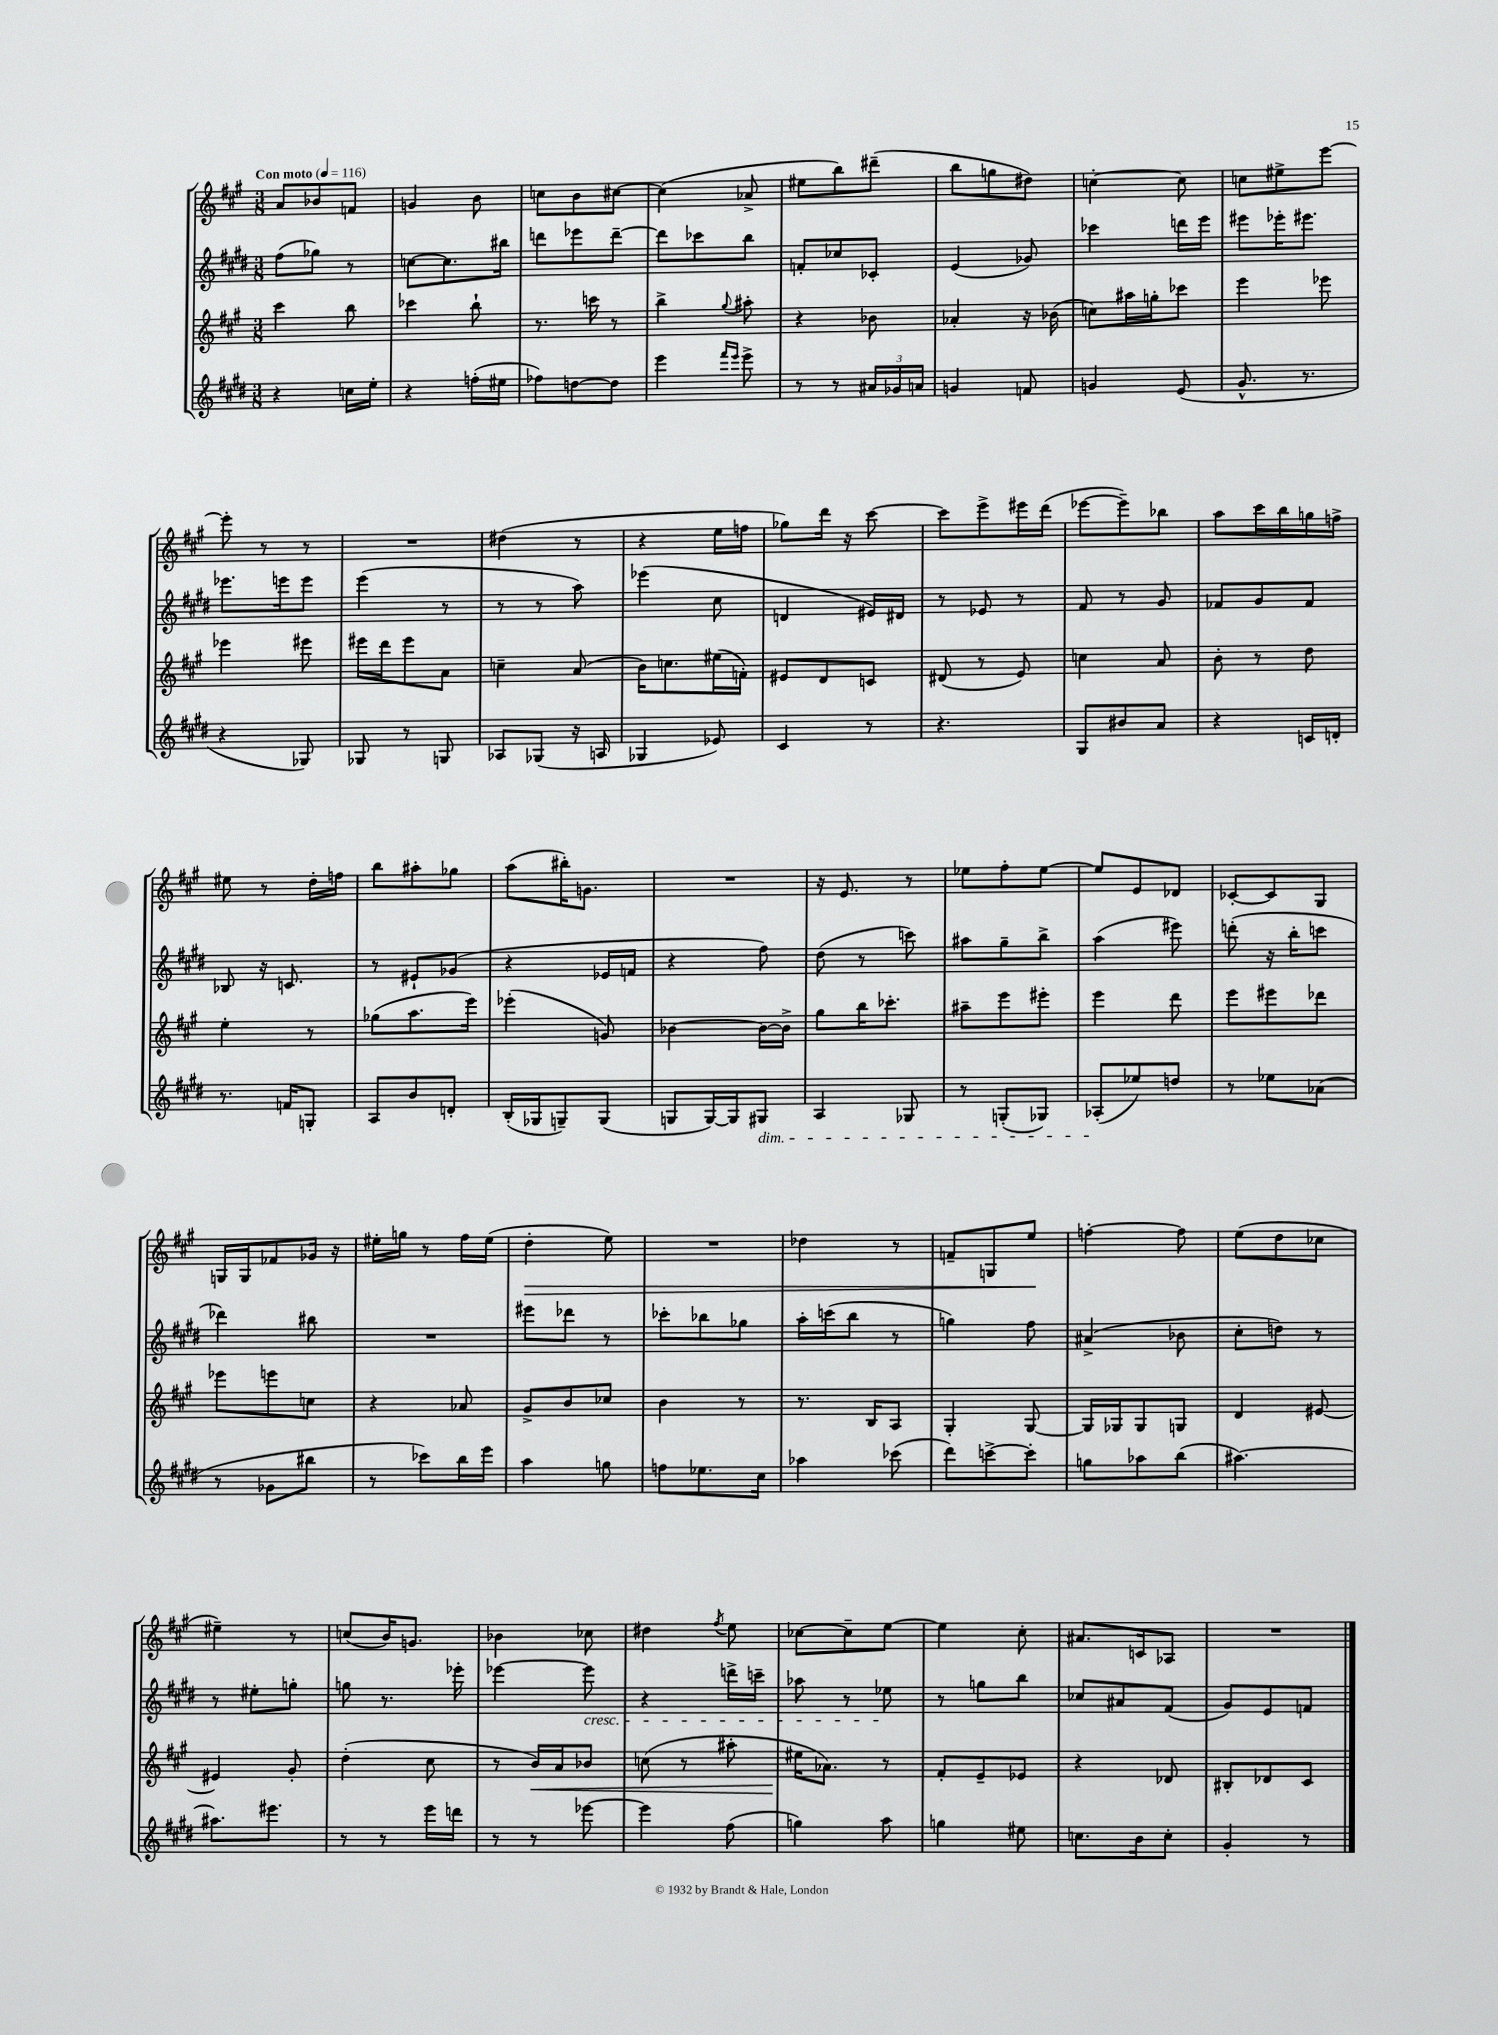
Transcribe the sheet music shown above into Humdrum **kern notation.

**kern	**kern	**kern	**kern
*staff4	*staff3	*staff2	*staff1
*clefG2	*clefG2	*clefG2	*clefG2
*k[f#c#g#d#]	*k[f#c#g#]	*k[f#c#g#d#]	*k[f#c#g#]
*M3/8	*M3/8	*M3/8	*M3/8
*MM116	*MM116	*MM116	*MM116
4r	4ccc#	(8ff#	8a
.	.	8gg-)	8b-
16cc	8bb	8r	8f
16ee'	.	.	.
=	=	=	=
4r	4ccc-	[8cc	4g
.	.	8.cc]	.
(16ff'	8bb`	.	8b
16ee#	.	16bb#	.
=	=	=	=
8ff-)	8.r	8ddd	8cc
[8dd	.	8eee-	8b
.	16ccc	.	.
8dd]	8r	[8ddd~	[8cc#
=	=	=	=
4eee	4bb^	8ddd]	(4cc#]
.	.	8ccc-	.
16qqfff#	.	.	.
16qqeee	8qqgg#	.	.
8eee^	8aa#'	8bb	8a-^
=	=	=	=
8r	4r	8f'	8ee#
8r	.	8cc-	8bb)
24a#	8b-	8c-'	(8ddd#~
24g-	.	.	.
24a	.	.	.
=	=	=	=
4g	4a-'	(4e	8bb
.	.	.	8gg
8f	16r	8g-)	8dd#)
.	(16b-	.	.
=	=	=	=
4g	8cc)	4ccc-	[4cc'
.	16aa#	.	.
.	16gg'	.	.
(8e	8ccc-	16ddd	8cc]
.	.	16eee	.
=	=	=	=
8.g#^^	4eee	8eee#	8cc
.	.	16eee-'	8ee#^
8.r	.	8.eee#	.
.	8eee-	.	[8eee
=	=	=	=
4r	4eee-	8.eee-	8eee']
.	.	.	8r
.	.	16eee	.
8G-)	8eee#	8eee	8r
=	=	=	=
8G-	16eee#	(4eee	4.r
.	16ddd	.	.
8r	8eee#	.	.
8G	8a	8r	.
=	=	=	=
8A-	4cc~	8r	(4dd#
(8G-	.	8r	.
16r	(8a	8aa)	8r
16A	.	.	.
=	=	=	=
4G-	16b)	(4eee-	4r
.	8.cc	.	.
8e-)	(16ee#	8cc#	16ee
.	16f')	.	16ff
=	=	=	=
4c#	8e#	4d	8gg-)
.	8d	.	16ddd
.	.	.	16r
8r	8c	16e#)	[8ccc#
.	.	16d#	.
=	=	=	=
4.r	(8d#	8r	8ccc#]
.	8r	8e-	8eee^
.	8e)	8r	16eee#
.	.	.	(16ddd
=	=	=	=
8G#	4cc	8f#	[8eee-
8b#	.	8r	8eee-~])
8a	8a	8g#	8bb-
=	=	=	=
4r	8b'	8f-	8aa
.	8r	8g#	16ccc#
.	.	.	16bb
16c	8dd	8f-	16gg
16d'	.	.	16ff^
=	=	=	=
8.r	4ee'	8B-	8ee#
.	.	16r	8r
16f	.	8.c	.
8G'	8r	.	16dd'
.	.	.	16ff
=	=	=	=
8A	(8gg-	8r	8bb
8b	8.aa	8e#`	8aa#'
8d'	.	(8g-	8gg-
.	16eee)	.	.
=	=	=	=
(16B'	(4eee-'	4r	(8aa
16G-	.	.	.
8G~)	.	.	16bb#')
.	.	.	8.g
(8G	8g)	16e-	.
.	.	16f	.
=	=	=	=
8G	[4b-	4r	4.r
[16G)	.	.	.
16G]	.	.	.
8G#	16b-_	8ff#)	.
.	16b-^]	.	.
=	=	=	=
4A	8gg#	(8dd#	16r
.	.	.	8.e
.	16bb	8r	.
.	8.ccc-'	.	.
8G-	.	8ccc)	8r
=	=	=	=
8r	8aa#~	8aa#	8ee-
(8G'	8eee	8gg#~	8ff#'
8G-)	8eee#'	8bb^	[8ee-
=	=	=	=
(8A-'	4eee	(4aa	8ee-]
8ee-)	.	.	8e
8dd	8ddd	8eee#)	8d-
=	=	=	=
8r	8eee	(8ddd'	[8c-'
8ee-	8eee#	16r	8c-]
.	.	16bb'	.
(8a-	8ddd-	8ccc	8G#
=	=	=	=
8r	8eee-	4ddd-)	16G
.	.	.	16G
8g-	8eee	.	8f-
8bb#	8cc	8bb#	16g-
.	.	.	16r
=	=	=	=
8r	4r	4.r	16ee#'
.	.	.	16gg
8ccc-)	.	.	8r
16bb	8a-	.	16ff#
16eee	.	.	(16ee#
=	=	=	=
4aa	8g#^	8eee#	4dd'
.	8b	8ddd-	.
8gg	8cc-	8r	8ee)
=	=	=	=
8ff	4b	8ccc-'	4.r
8.ee-	.	8bb-	.
.	8r	8gg-	.
16cc#	.	.	.
=	=	=	=
4aa-	8.r	16aa'	4dd-
.	.	(16ccc	.
.	.	8bb	.
.	16B	.	.
(8ccc-	8A	8r	8r
=	=	=	=
8ddd#)	4G#'	4gg)	8f~
[8ccc^	.	.	8G
8ccc']	[8G#	8ff#	8ee
=	=	=	=
8gg	16G#]	(4a#^	[4ff'
.	16G-	.	.
8aa-	8G-	.	.
(8bb	8G	8b-	8ff]
=	=	=	=
[4.aa#)	4d	8cc#'	(8ee
.	.	8dd)	8dd
.	[8e#	8r	8cc-
=	=	=	=
8.aa#]	4e#]	8r	4ee#~)
.	.	8ee#'	.
8.eee#	.	.	.
.	8g#'	8gg'	8r
=	=	=	=
8r	(4dd'	8gg	(8cc
8r	.	8.r	16b)
.	.	.	8.g
16eee	8cc#	.	.
16ddd	.	16eee-'	.
=	=	=	=
8r	8r	[4eee-	4b-
8r	16b)	.	.
.	16a	.	.
[8eee-	8b-	8eee-]	8cc-
=	=	=	=
4eee-]	(8cc	4r	4dd#
.	8r	.	.
.	.	.	8qff#
(8ff#	8aa#'	16ddd^	8ee
.	.	16ccc~	.
=	=	=	=
4gg)	16ee#	8aa-	[8cc-
.	8.a-)	.	.
.	.	8r	8cc-~]
8aa	8r	8ee-	[8ee
=	=	=	=
4gg	8f#'	8r	4ee]
.	8e~	8gg	.
8ee#	8e-	8bb	8cc#'
=	=	=	=
8.cc	4r	8cc-	8.a#
.	.	8a#	.
16b	.	.	16c
8cc'	8d-	(8f#	8A-
=	=	=	=
4g#'	8B#'	8g#)	4.r
.	8d-	8e	.
8r	8c#	8f	.
==	==	==	==
*-	*-	*-	*-
